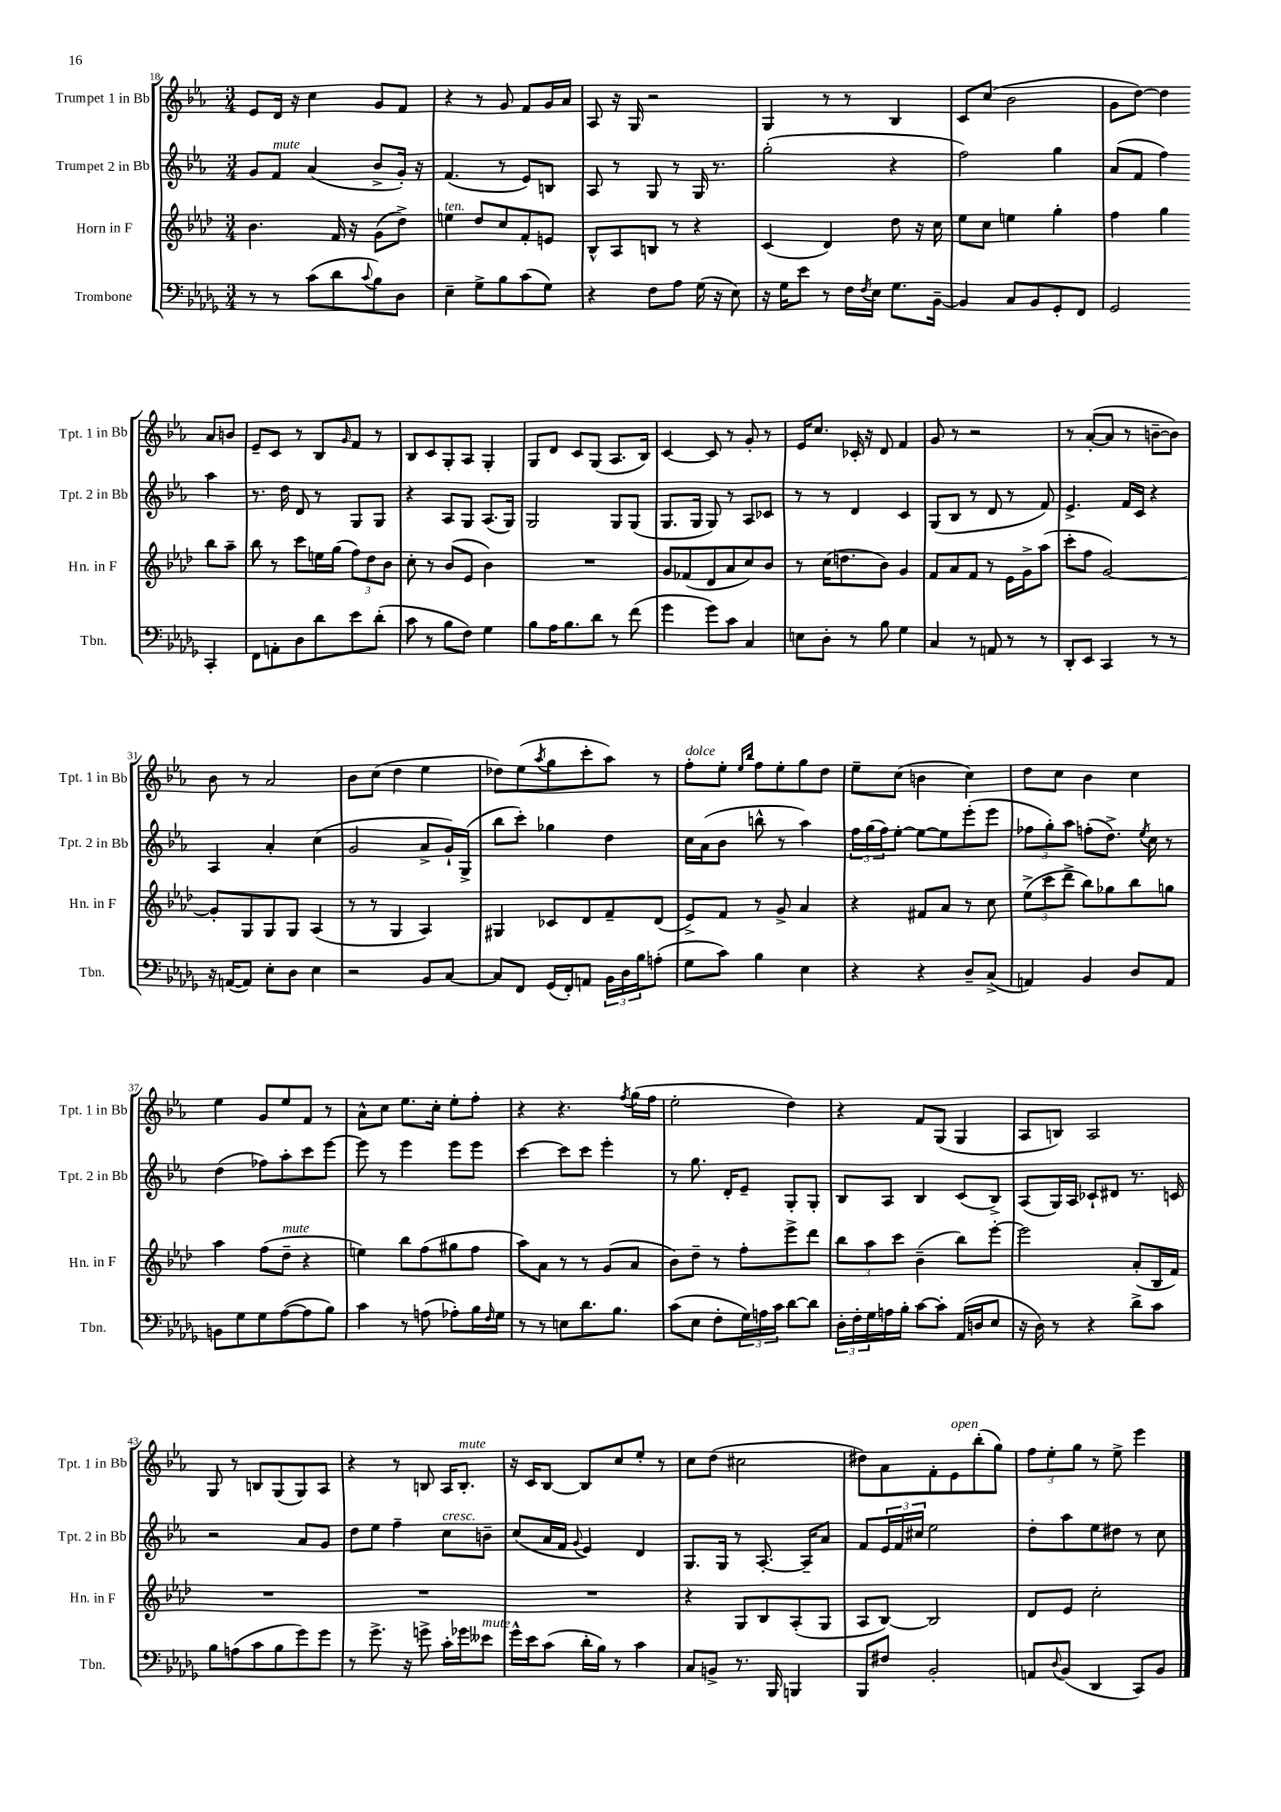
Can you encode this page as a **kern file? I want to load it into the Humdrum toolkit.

**kern	**kern	**kern	**kern
*staff4	*staff3	*staff2	*staff1
*clefF4	*clefG2	*clefG2	*clefG2
*k[b-e-a-d-g-]	*k[b-e-a-d-]	*k[b-e-a-]	*k[b-e-a-]
*M3/4	*M3/4	*M3/4	*M3/4
8r	4.b-\	8g/L	8e-/L
8r	.	8f/J	16d/Jk
.	.	.	16r
(8c\L	.	(4a-/	4cc\
8d-\	16f/	.	.
.	16r	.	.
8qqc/	.	.	.
8B-\)	(8g\L	8b-^/L	8g/L
8D-\J	8dd-^\J)	16g'/Jk)	8f/J
.	.	16r	.
=	=	=	=
4E-~\	4ee\	(4.f/	4r
8G-^\L	8dd-/L	.	8r
8B-\	8cc/	8r	8g/
(8c\	8f'/	8e-/L)	8f/L
8G-\J)	8e/J	8B/J	16g/L
.	.	.	16a-/JJ
=	=	=	=
4r	8B-^^/L	8A-/	8A-/
.	8A-/	8r	16r
.	.	.	16G/
8F\L	8B/J	8G/	2r
8A-\J	8r	8r	.
(16G-\	4r	16G/	.
16r	.	8.r	.
8E-\)	.	.	.
=	=	=	=
16r	(4c/	(2gg'\	4G/
16G-\LK	.	.	.
8e-\J	.	.	.
8r	4d-/)	.	8r
16F\LL	.	.	8r
8qF/	.	.	.
16E-\JJ	.	.	.
8.G-\L	8dd-\	4r	4B-/
.	16r	.	.
[16BB-~\Jk	16cc\	.	.
=	=	=	=
4BB-/]	8ee-\L	2ff\)	8c/L
.	8cc\J	.	(8cc/J
8C/L	4ee\	.	2b-\
8BB-/	.	.	.
8GG-'/	4gg'\	4gg\	.
8FF/J	.	.	.
=	=	=	=
2GG-/	4ff\	(8a-/L	8g\L
.	.	8f/J	[8dd\J)
.	4gg\	4ff\)	4dd\]
4CC'/	8bb-\L	4aa-\	8a-/L
.	8aa-~\J	.	8b/J
=	=	=	=
8FF\L	8bb-\	8.r	8e-~/L
8AA'\	8r	.	8c/J
.	.	16dd\	.
8D-\	8ccc\L	8d/	8r
8d-\	16ee\L	8r	8B-/L
.	(16gg\JJ	.	.
.	.	.	16qqg/
8e-\	12ff\L)	8G/L	8f/J
.	12dd-\	.	.
(8d-'\J	.	8G/J	8r
.	12b-\J	.	.
=	=	=	=
8c\	8cc'\	4r	8B-/L
8r	8r	.	8c/
8B-\L	(8b-/L	8A-/L	8G'/
8F\J)	8e-/J	8G/J	8A-/J
4G-\	4b-\)	(8.A-/L	4G'/
.	.	16G/Jk)	.
=	=	=	=
8B-\L	2.r	2G/	8G/L
16A-\K	.	.	8d/J
8.B-\	.	.	.
.	.	.	8c/L
8d-\J	.	.	(8G/J
8r	.	8G/L	8.A-/L
(8f\	.	(8G/J	.
.	.	.	16B-/Jk)
=	=	=	=
4g-\	8g/L	8.G/L	[4c/
.	(8f-/	.	.
.	.	16G/Jk	.
8g-\L)	8d-/	8G/)	8c/]
8c\J	8a-/	8r	8r
4C/	8cc/)	8A-/L	8g'/
.	8b-/J	8c-/J	8r
=	=	=	=
8E\L	8r	8r	16e-/LK
.	.	.	8.cc/J
8D-'\J	(16cc\LK	8r	.
.	8.dd\	.	.
8r	.	4d/	16c-'/
.	.	.	16r
8B-\	8b-\J)	.	8d/
4G-\	4g/	4c/	4f/
=	=	=	=
4C/	8f/L	(8G/L	8g/
.	8a-/	8B-/J	8r
8r	8f/J	8r	2r
8AA/	8r	8d/	.
8r	16e-\LL	8r	.
.	16g^\J	.	.
8r	(8aa-\J	8f/)	.
=	=	=	=
8DD-'/L	8ccc'\L	4.e-^/	8r
8EE-/J	8ff\J	.	([8a-'/L
4CC/	[2g/)	.	8a-/]J
.	.	16f/LL	8r
.	.	16c/JJ	.
8r	.	4r	[8b~\L
8r	.	.	8b\]J)
=	=	=	=
16r	8g'/]L	4A-/	8b-\
([16AA/LK	.	.	.
8AA/]J)	8G/	.	8r
8E-'\L	8G/	4a-'/	2a-/
8D-\J	8G/J	.	.
4E-\	(4A-/	(4cc\	.
=	=	=	=
2r	8r	2g/	8b-\L
.	8r	.	(8cc\J
.	4G/	.	4dd\
8BB-/L	4A-/)	8a-^/L	4ee-\
[8C/J	.	16g`/L)	.
.	.	(16G^/JJ	.
=	=	=	=
8C/]L	4G#/	8bb-\L	8dd-\L)
8FF/J	.	8ccc'\J)	(8ee-\
.	.	.	8qaa-/
(16GG-/LL	8c-/L	4gg-\	8gg\
16FF'/J)	.	.	.
8AA/J	8d-/	.	8ccc'\
24BB-\LL	8f~/	4dd\	8aa-\J)
24D-\	.	.	.
24B-\J	.	.	.
(8A'\J	(8d-/J	.	8r
=	=	=	=
8G-\L	8e-^/L)	16cc\LL	8ff'\L
.	.	(16a-\J	.
8c\J)	8f/J	8b-\J	8ee-'\J
.	.	.	16qqee-/LL
.	.	.	16qqbb-/JJ
4B-\	8r	8bb^^\	8ff\L
.	8g^/	8r	8ee-'\
4E-\	4a-/	4aa-\)	8gg\
.	.	.	8dd\J
=	=	=	=
4r	4r	24ff\LL	8ee-~\L
.	.	(24gg\	.
.	.	24ff\J)	.
.	.	[8ee-'\J	(8cc\J
4r	8f#/L	8ee-\_L	4b\
.	8a-/J	8ee-\]	.
8D-~/L	8r	(8eee-'\	4cc\)
(8C^/J	8cc\	8eee-\J	.
=	=	=	=
4AA/)	(12ee-^\L	12ff-\L	8dd\L
.	12ccc\	12gg'\)	.
.	.	.	8cc\J
.	12ddd-^\J	12aa-\J	.
4BB-/	8bb-\L)	(8ff'\L	4b-\
.	8gg-\	8.dd^\J)	.
8D-/L	8bb-\	.	4cc\
.	.	8qee-/	.
.	.	16cc\	.
8AA/J	8gg\J	8r	.
=	=	=	=
8BB\L	4aa-\	(4dd\	4ee-\
8G-\	.	.	.
8G-\	(8ff\L	8ff-\L)	8g/L
([8A-\	8dd-~\J	8aa-'\	8ee-/
8A-\]	4r	8ccc\	8f/J
8B-\J)	.	[8eee-\J	8r
=	=	=	=
4c\	4ee\)	8eee-\]	8a-^^\L
.	.	8r	8cc\J
8r	8bb-\L	4eee-\	8.ee-\L
(8A\	(8ff\	.	.
.	.	.	16cc'\Jk
8A-'\L)	8gg#\	8eee-\L	8ee-'\L
16B-\L	8ff\J	8eee-\J	8ff'\J
16qqF/	.	.	.
16G-\JJ	.	.	.
=	=	=	=
8r	8aa-\L)	[4ccc\	4r
8r	8a-\J	.	.
8E\L	8r	8ccc\]L	4.r
8.d-\	8r	8ccc\J	.
.	(8g/L	4eee-'\	.
8.B-\J	.	.	.
.	.	.	8qff/
.	8a-/J	.	(16gg\LL
.	.	.	16ff\JJ
=	=	=	=
(8c\L	8b-\L)	8r	2ee-'\
8E-\J	8dd-~\J	8.gg\	.
8F'\L	8r	.	.
.	.	16d'/LK	.
24G-\L)	8ff'\L	8e-~/J	.
24A\	.	.	.
24c\JJ	.	.	.
[8d-\L	8eee-^\	8G'/L	4dd\)
8d-\]J	8ddd-\J	8G'/J	.
=	=	=	=
24D-'\LL	12bb-\L	8B-/L	4r
24F'\	.	.	.
24G-\	12aa-\	.	.
16A\	.	8A-/J	.
.	12ccc\J	.	.
16B-'\JJ	.	.	.
[8c\L	(4b-~\	4B-/	8f/L
8c'\]J	.	.	(8G/J
(16AA-/LL	8bb-\L)	(8c/L	4G/
16D/J	.	.	.
8E-/J	[8eee-'\J	8B-^/J)	.
=	=	=	=
16r	2eee-\]	(8A-/L	8A-/L
16D-\)	.	.	.
8r	.	16G/L)	8B/J)
.	.	16A-/JJ	.
4r	.	8c-`/L	2A-/
.	.	8d#/J	.
8d-^\L	(8a-'/L	8.r	.
8c\J	16B-/L	.	.
.	16f/JJ)	16c/	.
=	=	=	=
8B-\L	2.r	2r	8G/
(8A\	.	.	8r
8c\	.	.	8B/L
8B-\	.	.	(8G/
8g-\)	.	8a-/L	8G/)
8g-\J	.	8g/J	8A-/J
=	=	=	=
8r	2.r	8dd\L	4r
8.g-^\	.	8ee-\J	.
.	.	4ff~\	8r
16r	.	.	.
8g^\	.	.	8B/
16c'\LL	.	8cc\L	16A-/LK
16g-\J	.	.	8.B'/J
8e--\J	.	8b~\J	.
=	=	=	=
16g-^^\LL	2.r	(8cc/L	16r
16e-\J	.	.	16c/LK
(8c\J	.	16a-/L	[8B-/J
.	.	16f/JJ	.
.	.	8qqg/	.
16d-'\LL	.	4e-/)	8B-/]L
16B-\JJ)	.	.	.
8r	.	.	8cc/
4c\	.	4d/	8ee-'/J
.	.	.	8r
=	=	=	=
8C/L	4r	8.G/L	8cc\L
8BB^/J	.	.	(8dd\J
.	.	16G/Jk	.
8.r	8G/L	8r	2cc#\
.	8B-/	[8.A-'/	.
16BBB-/	.	.	.
4BBB/	(8A-'/	.	.
.	.	16A-~/]LK	.
.	8G/J	8a-/J	.
=	=	=	=
8BBB-/L	8A-/L	8f/L	8dd#\L)
8F#/J	[8B-/J)	24e-/L	8a-\
.	.	24f/	.
.	.	24cc#/JJ	.
2BB-'/	2B-/]	2ee-\	8f'\
.	.	.	8e-\
.	.	.	(8bb-'\
.	.	.	8gg\J)
=	=	=	=
8AA/L	8d-/L	8dd'\L	12ff\L
.	.	.	12ee-'\
8qqD-/	.	.	.
(8BB-/J	8e-/J	8aa-\	.
.	.	.	12gg\J
4DD-/	2cc'\	8ee-\	8r
.	.	8dd#\J	8ee-^\
8CC/L)	.	8r	4eee-\
8BB-/J	.	8cc\	.
==	==	==	==
*-	*-	*-	*-
